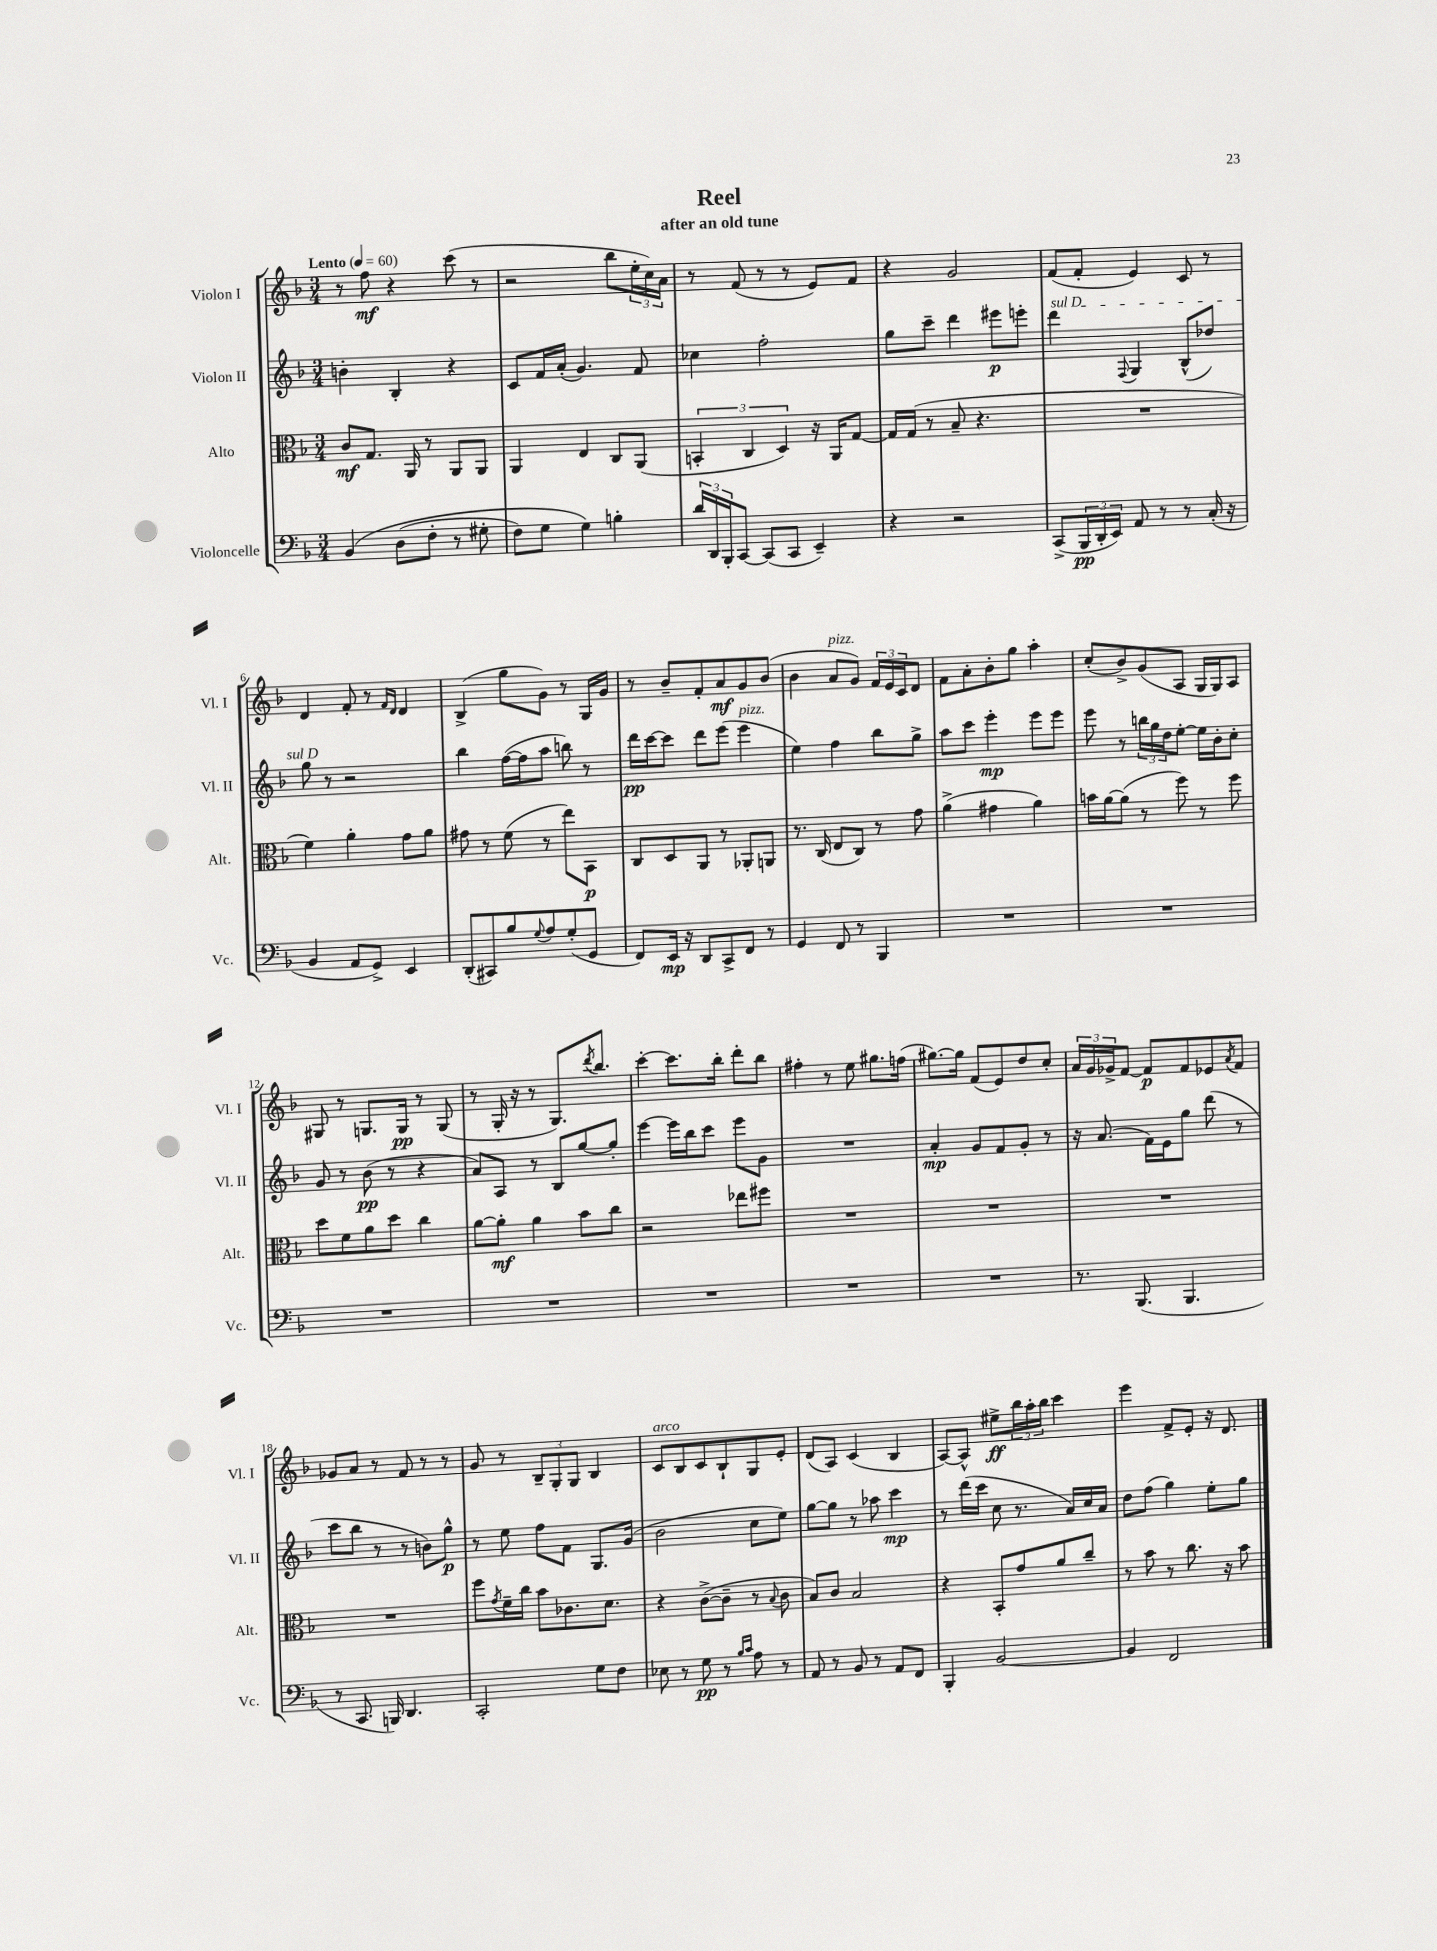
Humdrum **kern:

**kern	**kern	**kern	**kern
*staff4	*staff3	*staff2	*staff1
*clefF4	*clefC3	*clefG2	*clefG2
*k[b-]	*k[b-]	*k[b-]	*k[b-]
*M3/4	*M3/4	*M3/4	*M3/4
*MM60	*MM60	*MM60	*MM60
&(4BB-	8c	4b'	8r
.	8.G	.	8ff
(8D	.	4B-'	4r
.	16AA	.	.
8F'	8r	.	.
8r	8AA	4r	(8ccc
8G#'	8AA	.	8r
=	=	=	=
8F)	4AA	8c	2r
8G	.	16f	.
.	.	(16a'	.
4G&)	4E	4.g)	.
4B'	8C	.	8bb-
.	(8AA	8f	24ee'
.	.	.	24cc)
.	.	.	24a
=	=	=	=
24d	6BB'	4cc-	8r
24DD	.	.	.
24BBB-'	.	.	.
[8CC	.	.	(8f
.	6C	.	.
(8CC]	.	2ff'	8r
.	6D)	.	.
8CC	.	.	8r
4EE~)	16r	.	8e)
.	16AA	.	.
.	[8G	.	8f
=	=	=	=
4r	16G]	8gg	4r
.	(16G	.	.
.	8r	8ccc~	.
2r	8B-~	4ddd	2g
.	4.r	.	.
.	.	8eee#	.
.	.	8eee'	.
=	=	=	=
(8CC^	2.r	4ddd	(8f
24BBB-	.	.	8f'
24DD'	.	.	.
24EE)	.	.	.
.	.	8qqF	.
8AA	.	4G	4e)
8r	.	.	.
8r	.	(8B-^^	8c
(16C'	.	8dd-)	8r
16r	.	.	.
=	=	=	=
4BB-	4f)	8gg	4d
.	.	8r	.
8AA	4a'	2r	8f'
8GG^)	.	.	8r
.	.	.	16qqf
.	.	.	16qqd
4EE	8g	.	4d
.	8a	.	.
=	=	=	=
(8DD'	8g#	4bb-	(4B-^
8CC#)	8r	.	.
8B-	(8f	([16ff	8gg
.	.	16ff]	.
8qqG	.	.	.
8A	8r	8aa	8g)
(8G'	8ee)	8bb)	8r
8GG	8BB-	8r	16G
.	.	.	16g
=	=	=	=
8FF)	8C	16ddd	8r
.	.	[16ccc	.
16EE	8D	8ccc]	8b-~
16r	.	.	.
8DD	8AA	8ddd	8f'
8CC^	8r	(8eee	8a
8FF	8AA-'	4eee	8g
8r	8AA	.	(8b-
=	=	=	=
4GG	8.r	4ee)	4b-
.	(16C	.	.
8FF	8E	4ff	8a
8r	8C)	.	8g)
4BBB-	8r	8bb-	24f
.	.	.	24e
.	.	.	24c
.	8g	8gg^	8d
=	=	=	=
2.r	(4a^	8aa	8f
.	.	8ccc	8a'
.	4g#	4eee'	8b-'
.	.	.	8gg
.	4a)	8eee	4aa'
.	.	8eee	.
=	=	=	=
2.r	16b	8eee	(8cc'
.	[16a	.	.
.	(8a]	8r	8b-^)
.	8r	24bb	(8g
.	.	24gg	.
.	.	24dd	.
.	8ff)	[8ee'	8A
.	8r	16ee]	16G
.	.	16b-'	16G)
.	8ff	8cc'	8A
=	=	=	=
2.r	8dd	8g	8G#
.	8f	8r	8r
.	8a	(8b-	8.G
.	8dd	8r	.
.	.	.	16G
.	4cc	4r	8r
.	.	.	(8G
=	=	=	=
2.r	[8a	8a)	8r
.	8a']	8A	16G'
.	.	.	16r
.	4a	8r	8r
.	.	8B-	8.G)
.	8b-	[8gg	.
.	.	.	8qddd
.	.	.	8.bb-
.	8cc	8gg']	.
=	=	=	=
2.r	2r	[4eee	[4ccc'
.	.	16eee]	8.ccc]
.	.	16bb-	.
.	.	8ccc	.
.	.	.	16bb-'
.	8ee-	8eee	8ddd'
.	8ff#	8g	8bb-
=	=	=	=
2.r	2.r	2.r	4ff#'
.	.	.	8r
.	.	.	8ee
.	.	.	8.gg#
.	.	.	(16ff
=	=	=	=
2.r	2.r	4a'	[8.gg#)
.	.	.	16gg#]
.	.	8g	(8f
.	.	8f	8e)
.	.	8g'	8dd
.	.	8r	8cc'
=	=	=	=
8.r	2.r	16r	24a
.	.	.	24g
.	.	(8.a	.
.	.	.	24g-^
.	.	.	[8f
(8.BBB-	.	.	.
.	.	16f)	8f]
.	.	16e	.
4.BBB-	.	8gg	8f
.	.	(8ddd	8e-
.	.	.	8qa
.	.	8r	8f
=	=	=	=
8r	2.r	8ccc	8g-
8.CC	.	8bb-	8a
.	.	8r	8r
16BBB)	.	.	.
4.DD	.	8r	8f
.	.	8b)	8r
.	.	8gg^^	8r
=	=	=	=
2CC'	8ff	8r	8g
.	8qg	.	.
.	16f~	8ee	8r
.	16cc	.	.
.	8b-	8ff	12B-~
.	.	.	12G'
.	8.c-	8f	.
.	.	.	12G
8G	.	8.G	4B-
.	8.d	.	.
8F	.	.	.
.	.	(16g	.
=	=	=	=
8E-	4r	2b-	8c
8r	.	.	8B-
8G	([8c^	.	8c
8r	8c~]	.	8B-`
16qqB-	.	.	.
16qqc	.	.	.
8A	8r	8cc	8G
.	8qqB-	.	.
8r	8c	8ee)	8e'
=	=	=	=
8AA	8B-)	[8gg	(8d
8r	8c	8gg]	8A)
8BB-	2B-	8r	(4c
8r	.	8aa-	.
8AA	.	4ccc	4B-
8FF	.	.	.
=	=	=	=
4BBB-'	4r	8r	[8A)
.	.	(16ddd	8A^^]
.	.	16ccc	.
[2BB-	8BB-'	8cc	8ee#^
.	8g	8.r	24bb-
.	.	.	24aa'
.	.	.	24bb-
.	8a	.	4ccc
.	.	16a)	.
.	8cc~	16cc	.
.	.	16a	.
=	=	=	=
4BB-]	8r	8dd	4eee
.	8b-	(8ff	.
2FF	8r	4gg)	8f^
.	8.cc	.	8e'
.	.	8ee'	16r
.	16r	.	8.d
.	8b-	8gg	.
==	==	==	==
*-	*-	*-	*-
